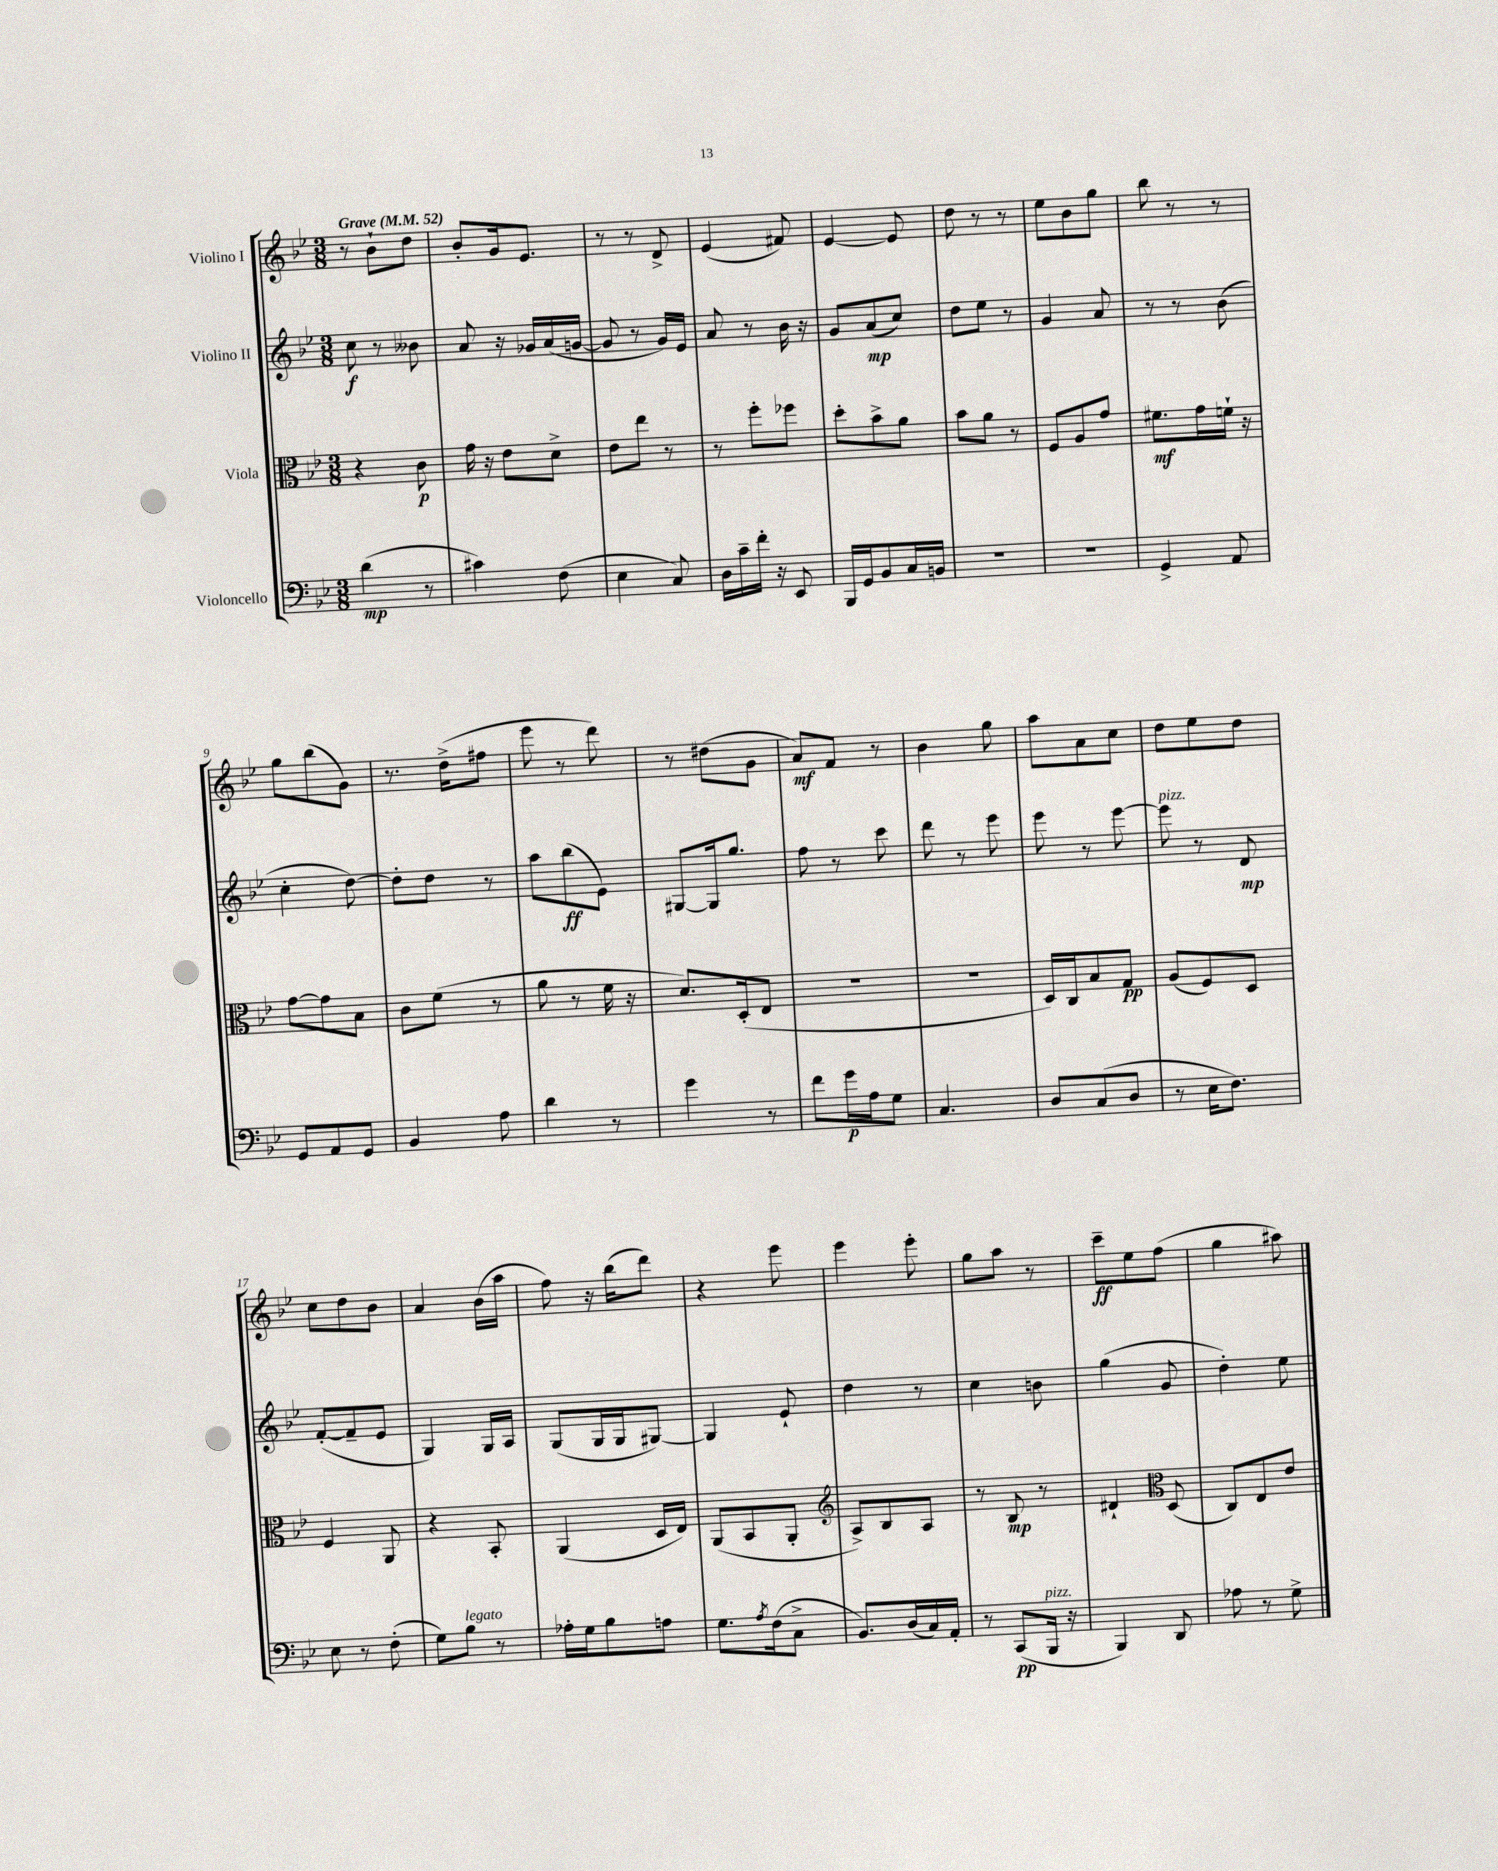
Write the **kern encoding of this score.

**kern	**kern	**kern	**kern
*staff4	*staff3	*staff2	*staff1
*clefF4	*clefC3	*clefG2	*clefG2
*k[b-e-]	*k[b-e-]	*k[b-e-]	*k[b-e-]
*M3/8	*M3/8	*M3/8	*M3/8
*MM52	*MM52	*MM52	*MM52
(4d	4r	8cc	8r
.	.	8r	8b-`
8r	8c	8b--	8dd
=	=	=	=
4c#)	16g	8a	8b-'
.	16r	.	.
.	8e-	16r	16g
.	.	16g-	8.e-
(8F	8d^	(16a	.
.	.	[16g	.
=	=	=	=
4E-	8e-	8g]	8r
.	8ee-	8r	8r
8C)	8r	16g)	8d^
.	.	16e-	.
=	=	=	=
16D	8r	8a	(4e-
16c~	.	.	.
16f'	8ff'	8r	.
16r	.	.	.
8EE-	8ff-	16b-	8f#)
.	.	16r	.
=	=	=	=
16BBB-	8dd'	8g	[4e-
16GG	.	.	.
8BB-	8b-^	(8a	.
16C	8a	8cc)	8e-]
16BB	.	.	.
=	=	=	=
4.r	8b-	8dd	8dd
.	8a	8ee-	8r
.	8r	8r	8r
=	=	=	=
4.r	8F	4g	8ee-
.	8A	.	8b-
.	8g	8a	8gg
=	=	=	=
4GG^	8.f#	8r	8bb-
.	.	8r	8r
.	16g	.	.
8AA	16f`	(8b-	8r
.	16r	.	.
=	=	=	=
8GG	[8g	4cc'	8gg
8AA	8g]	.	(8bb-
8GG	8B-	[8dd)	8g)
=	=	=	=
4BB-	8c	8dd']	8.r
.	(8f	8dd	.
.	.	.	(16dd^
8A	8r	8r	8ff#
=	=	=	=
4d	8a	8aa	8eee-
.	8r	(8bb-	8r
8r	16f	8e-)	8ddd)
.	16r	.	.
=	=	=	=
4g	8.d)	[8G#	8r
.	.	16G#]	(8dd#
.	(16D'	8.gg	.
8r	8E-	.	8g
=	=	=	=
8f	4.r	8ff	8a)
16g	.	8r	8f
16A	.	.	.
8G	.	8ccc	8r
=	=	=	=
4.C	4.r	8ddd	4b-
.	.	8r	.
.	.	8eee-	8gg
=	=	=	=
8D	16D)	8eee-	8aa
.	16C	.	.
(8C	8B-	8r	8a
8D	8G	[8eee-	8cc
=	=	=	=
8r	(8A	8eee-]	8dd
16E-	8F)	8r	8ee-
8.F)	.	.	.
.	8D	8d	8dd
=	=	=	=
8E-	4F	([8f'	8cc
8r	.	8f~]	8dd
(8F'	8AA	8e-	8b-
=	=	=	=
8G)	4r	4G)	4a
8B-	.	.	.
8r	8BB-'	16G	(16b-
.	.	16A	16aa
=	=	=	=
16A-'	(4AA	(8G	8ff)
16G	.	.	.
8B-	.	16G	16r
.	.	16G	(16bb-
8A	16D	[8G#)	8ddd)
.	16E-)	.	.
=	=	=	=
8.G	(8AA	4G#]	4r
.	8BB-	.	.
8qA	.	.	.
(16F	.	.	.
8C^	8AA'	8e-`	8eee-
=	=	=	=
*	*clefG2	*	*
8.BB-)	8A^)	4dd	4eee-
.	8B-	.	.
(16D	.	.	.
16C)	8A	8r	8eee-'
16AA'	.	.	.
=	=	=	=
8r	8r	4cc	8gg
(8CC	8B-	.	8aa
16BBB-	8r	8b	8r
16r	.	.	.
=	=	=	=
4BBB-)	4d#`	(4gg	8ccc~
.	.	.	8ee-
*	*clefC3	*	*
8DD	(8D	8g	(8ff
=	=	=	=
8A-	8C)	4dd')	4gg
8r	8E-	.	.
8G^	8e-	8ee-	8aa#)
==	==	==	==
*-	*-	*-	*-
